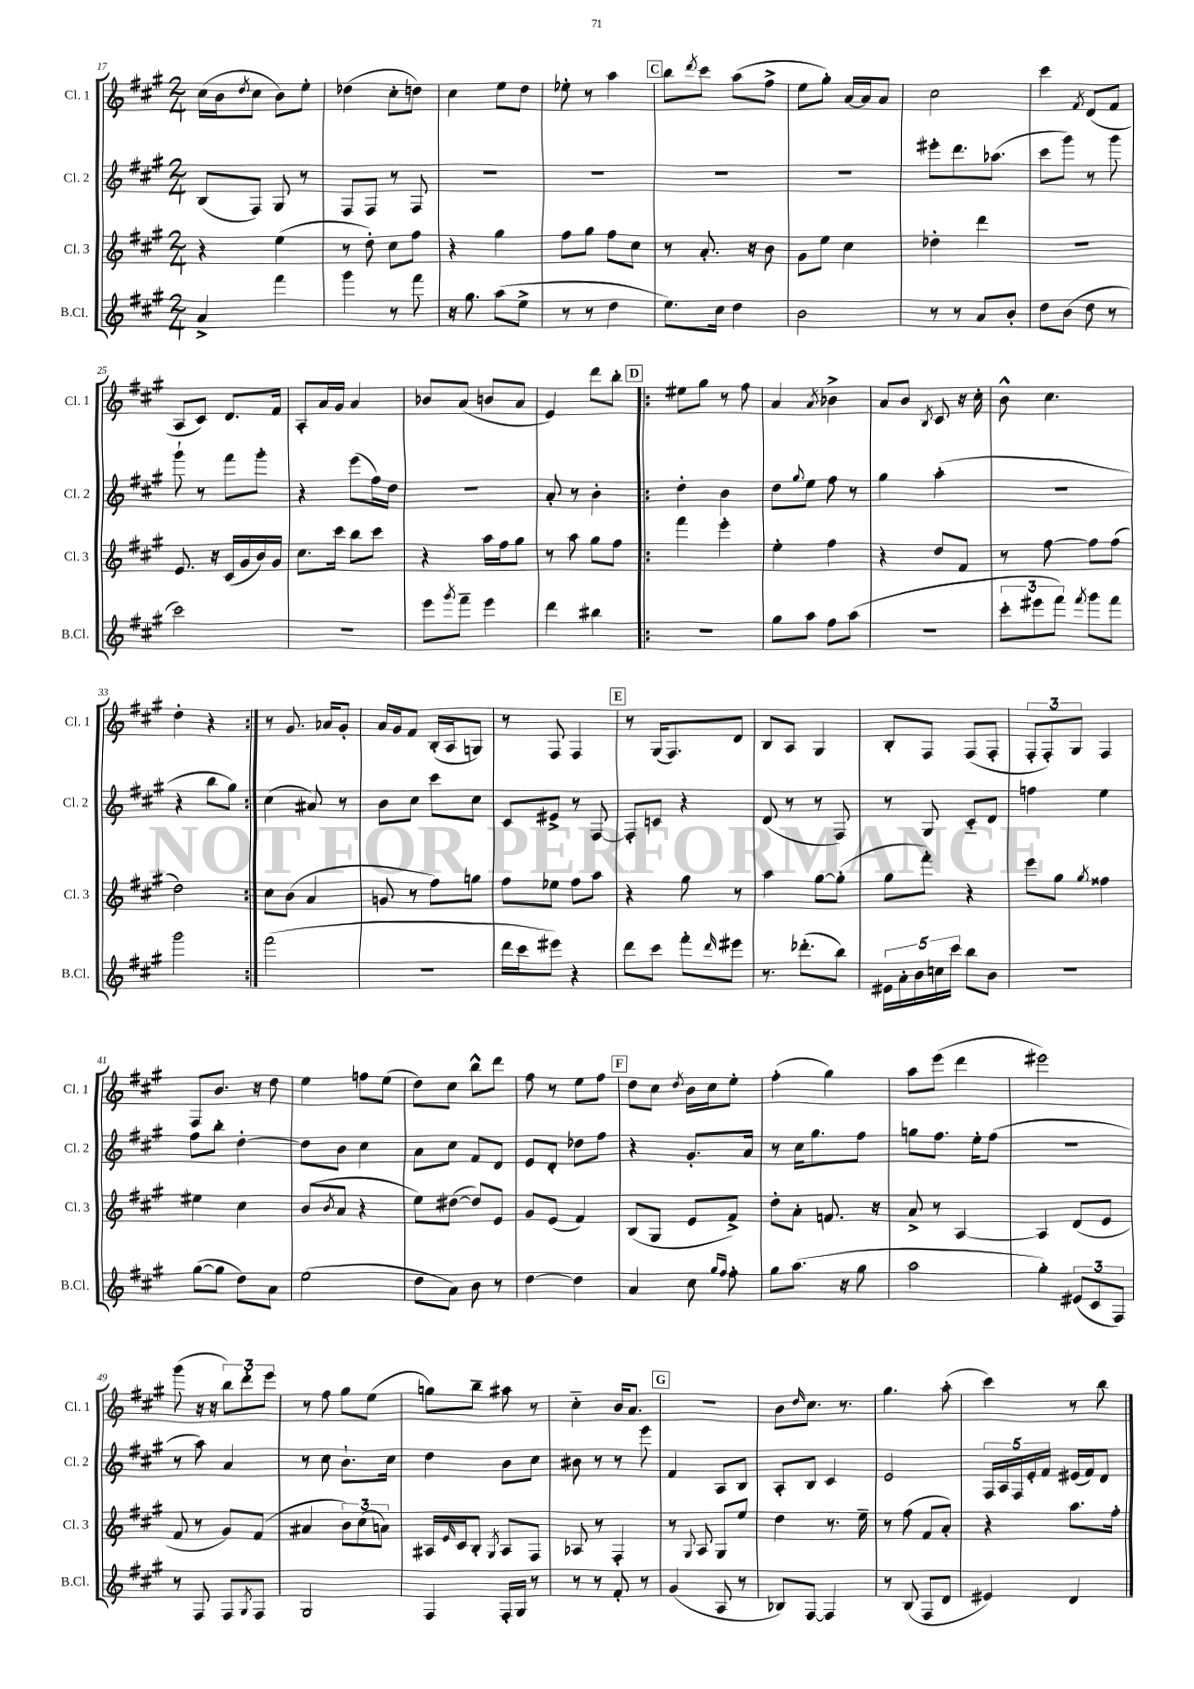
<<
\new StaffGroup <<
\new Staff = "s0" \with { instrumentName = "Cl. 1" shortInstrumentName = "Cl. 1" } {
    \clef treble \key a \major \numericTimeSignature \time 2/4
    cis''16( b'16 \acciaccatura { d''8 } cis''8 b'8) e''8-. |
    des''4( cis''8-. d''8) |
    cis''4 e''8 d''8 |
    ees''8-. r8 a''4 |
    \mark \markup { \box "C" } b''8 \acciaccatura { d'''8 } cis'''8 a''8( fis''8-> |
    e''8 gis''8-.) a'16~ a'16 a'8 |
    cis''2 |
    cis'''4 \acciaccatura { fis'8 } d'8( fis'8 |
    a8 cis'8) d'8. fis'16 |
    a8-. a'16 gis'16 a'4 |
    bes'8 a'8( b'8 a'8 |
    e'4) d'''8 b''8-. |
    \repeat volta 2 { \mark \markup { \box "D" } eis''8 gis''8 r8 fis''8 |
    a'4 \acciaccatura { a'8 } bes'4-> |
    a'8 b'8 \acciaccatura { b8 } cis'8 r16 cis''16-. |
    b'8-^ cis''4. |
    d''4-. r4 | }
    r8 gis'8. aes'16 gis'8-. |
    a'16 gis'16 fis'8 b16-.( a16 g8) |
    r8 fis8 fis4 |
    \mark \markup { \box "E" } r8 gis16( fis8.) d'8 |
    b8 a8 gis4 |
    b8-. fis8 fis8( fis8-. |
    \tuplet 3/2 { fis8-. fis8-.) gis8 } fis4 |
    fis8 b'8. r16 d''8 |
    e''4 f''8 e''8( |
    d''8) cis''8 b''8-^ d'''8 |
    fis''8 r8 e''8 fis''8 |
    \mark \markup { \box "F" } d''8 cis''8 \acciaccatura { d''8 } b'16 cis''16 e''8-. |
    fis''4-.( gis''4) |
    a''8 e'''8( d'''4 |
    eis'''2) |
    gis'''8( r16 r16 \tuplet 3/2 { b''8) d'''8-. e'''8 } |
    r8 fis''8 gis''8 e''8( |
    g''8) b''8-- ais''8 r8 |
    cis''4-_ b'16 a'8. |
    \mark \markup { \box "G" } R2 |
    b'8 \grace { d''16 } cis''8. r8. |
    gis''4. a''8-.( |
    cis'''4) r8 b''8 \bar "|." |
}
\new Staff = "s1" \with { instrumentName = "Cl. 2" shortInstrumentName = "Cl. 2" } {
    \clef treble \key a \major \numericTimeSignature \time 2/4
    b8( fis8) gis8 r8 |
    fis8 fis8 r8 fis8 |
    R2 |
    R2 |
    \mark \markup { \box "C" } R2 |
    R2 |
    eis'''8-. d'''8. aes''8.( |
    cis'''8 gis'''8) r8 gis'''8 |
    gis'''8-! r8 fis'''8 gis'''8-. |
    r4 e'''8( fis''16) d''16 |
    R2 |
    a'8-. r8 b'4-. |
    \repeat volta 2 { \mark \markup { \box "D" } d''4-. b'4 |
    d''8 \appoggiatura { gis''8 } e''8 fis''8 r8 |
    gis''4 a''4-.( |
    R2 |
    r4 b''8 gis''8) | }
    cis''4( ais'8) r8 |
    b'8 cis''8 cis'''8 cis''8 |
    cis'8 eis'8-> r8 fis8~ |
    \mark \markup { \box "E" } fis8-. c'8 r4 |
    d'8( r8 r8 fis8) |
    r8 gis8 cis'8-_ d'8 |
    f''4 e''4 |
    fis''8 b''8-. d''4~-. |
    d''8 b'8 cis''4 |
    a'8 cis''8 fis'8 d'8 |
    e'8 d'8-. des''8 fis''8 |
    \mark \markup { \box "F" } r4 gis'8.-. a'16 |
    r8 cis''16 gis''8. fis''8 |
    g''8 fis''8. e''16-. fis''8( |
    R2 |
    r8 a''8) a'4 |
    r8 cis''8 b'8.-! cis''16 |
    d''4 b'8 cis''8 |
    bis'8 r8 r8 e'''8 |
    \mark \markup { \box "G" } fis'4 a8 b8 |
    a8-. b8 cis'4 |
    e'2 |
    \tuplet 5/4 { fis16 a16 fis16 e'16-. fis'16 } eis'16( fis'16) d'8 \bar "|." |
}
\new Staff = "s2" \with { instrumentName = "Cl. 3" shortInstrumentName = "Cl. 3" } {
    \clef treble \key a \major \numericTimeSignature \time 2/4
    r4 e''4( |
    r8 d''8-.) cis''8 fis''8 |
    r4 gis''4 |
    fis''8 gis''8 fis''8 cis''8 |
    \mark \markup { \box "C" } r8 a'8.-. r16 b'8 |
    gis'8 e''8 cis''4 |
    des''4-. d'''4 |
    R2 |
    e'8. r16 cis'16( gis'16 b'16) gis'16 |
    cis''8. cis'''16 b''8 cis'''8 |
    r4 a''16 fis''16 gis''8 |
    r8 a''8 gis''8 fis''8 |
    \repeat volta 2 { \mark \markup { \box "D" } fis'''4 e'''4-. |
    e''4-. fis''4 |
    r4 d''8 fis'8 |
    r8 fis''8~ fis''8 fis''8( |
    d''2) | }
    cis''8 b'8( a'4 |
    g'8 r8 fis''8) g''8 |
    fis''8 ees''8 fis''8 a''8 |
    \mark \markup { \box "E" } r4 gis''8 r8 |
    a''4 gis''8~ gis''8-.( |
    gis''8 fis'''8-.) r4 |
    e'''8 gis''8 \acciaccatura { gis''8 } fisis''4 |
    eis''4 cis''4 |
    b'8( \acciaccatura { b'8 } a'8 r4 |
    e''8) dis''8~( dis''8) e'8 |
    gis'8 e'8( fis'4) |
    \mark \markup { \box "F" } b8( gis8 e'8 fis'8->) |
    d''8-. a'8-. f'8. r16 |
    a'8-> r8 a4~ |
    a4 d'8( e'8 |
    fis'8 r8 gis'8) fis'8( |
    ais'4 \tuplet 3/2 { b'8) cis''8( a'8) } |
    ais16 \grace { e'16 } cis'16 b8-. \acciaccatura { gis8 } ais8 fis8 |
    aes8 r8 fis4-. |
    \mark \markup { \box "G" } r8 \appoggiatura { gis8 } a8 gis8 e''8 |
    d''4 r8. e''16-- |
    r8 fis''8( fis'8 a'8-.) |
    r4 a''8. fis''16-. \bar "|." |
}
\new Staff = "s3" \with { instrumentName = "B.Cl." shortInstrumentName = "B.Cl." } {
    \clef treble \key a \major \numericTimeSignature \time 2/4
    a'4-> fis'''4 |
    gis'''4 r8 fis'''8 |
    r16 gis''8. a''8( e''8-> |
    r8 r8 d''4 |
    \mark \markup { \box "C" } e''8.) cis''16 d''4 |
    b'2 |
    r8 r8 a'8 b'8-. |
    d''8 b'8( d''8 r8 |
    cis'''2) |
    R2 |
    e'''8 \acciaccatura { gis'''8 } fis'''8-- e'''4 |
    d'''4 bis''4 |
    \repeat volta 2 { \mark \markup { \box "D" } R2 |
    gis''8 a''8 fis''8 a''8( |
    r2 |
    \tuplet 3/2 { cis'''8-. eis'''8 fis'''8) } \acciaccatura { fis'''8 } gis'''8 fis'''8 |
    gis'''2 | }
    fis'''2( |
    R2 |
    d'''16 cis'''16 eis'''8) r4 |
    \mark \markup { \box "E" } d'''8 cis'''8 fis'''8-. \grace { d'''16 } eis'''8 |
    r8. des'''8.-.( b''8) |
    \tuplet 5/4 { eis'16 a'16-. b'16 c''16 cis'''16 } b''8 b'8 |
    R2 |
    gis''8~( gis''8 d''8) a'8 |
    e''2( |
    d''8 a'8) b'8 r8 |
    d''4~ d''4 |
    \mark \markup { \box "F" } a'4 cis''8 \grace { gis''16 fis''16 } fis''8-. |
    gis''8 a''8.( r16 gis''8 |
    a''2 |
    gis''4-.) \tuplet 3/2 { eis'8( cis'8 fis8) } |
    r8 fis8 fis8 \acciaccatura { gis8 } fis8 |
    gis2 |
    fis4 fis16-. gis16 r8 |
    r8 r8 fis'8-. r8 |
    \mark \markup { \box "G" } gis'4( a8 r8 |
    bes8) fis8~ fis4 |
    r8 b8( fis8 d'8 |
    eis'4) d'4 \bar "|." |
}
>>
>>
\layout { \context { \Score currentBarNumber = #17 } }
